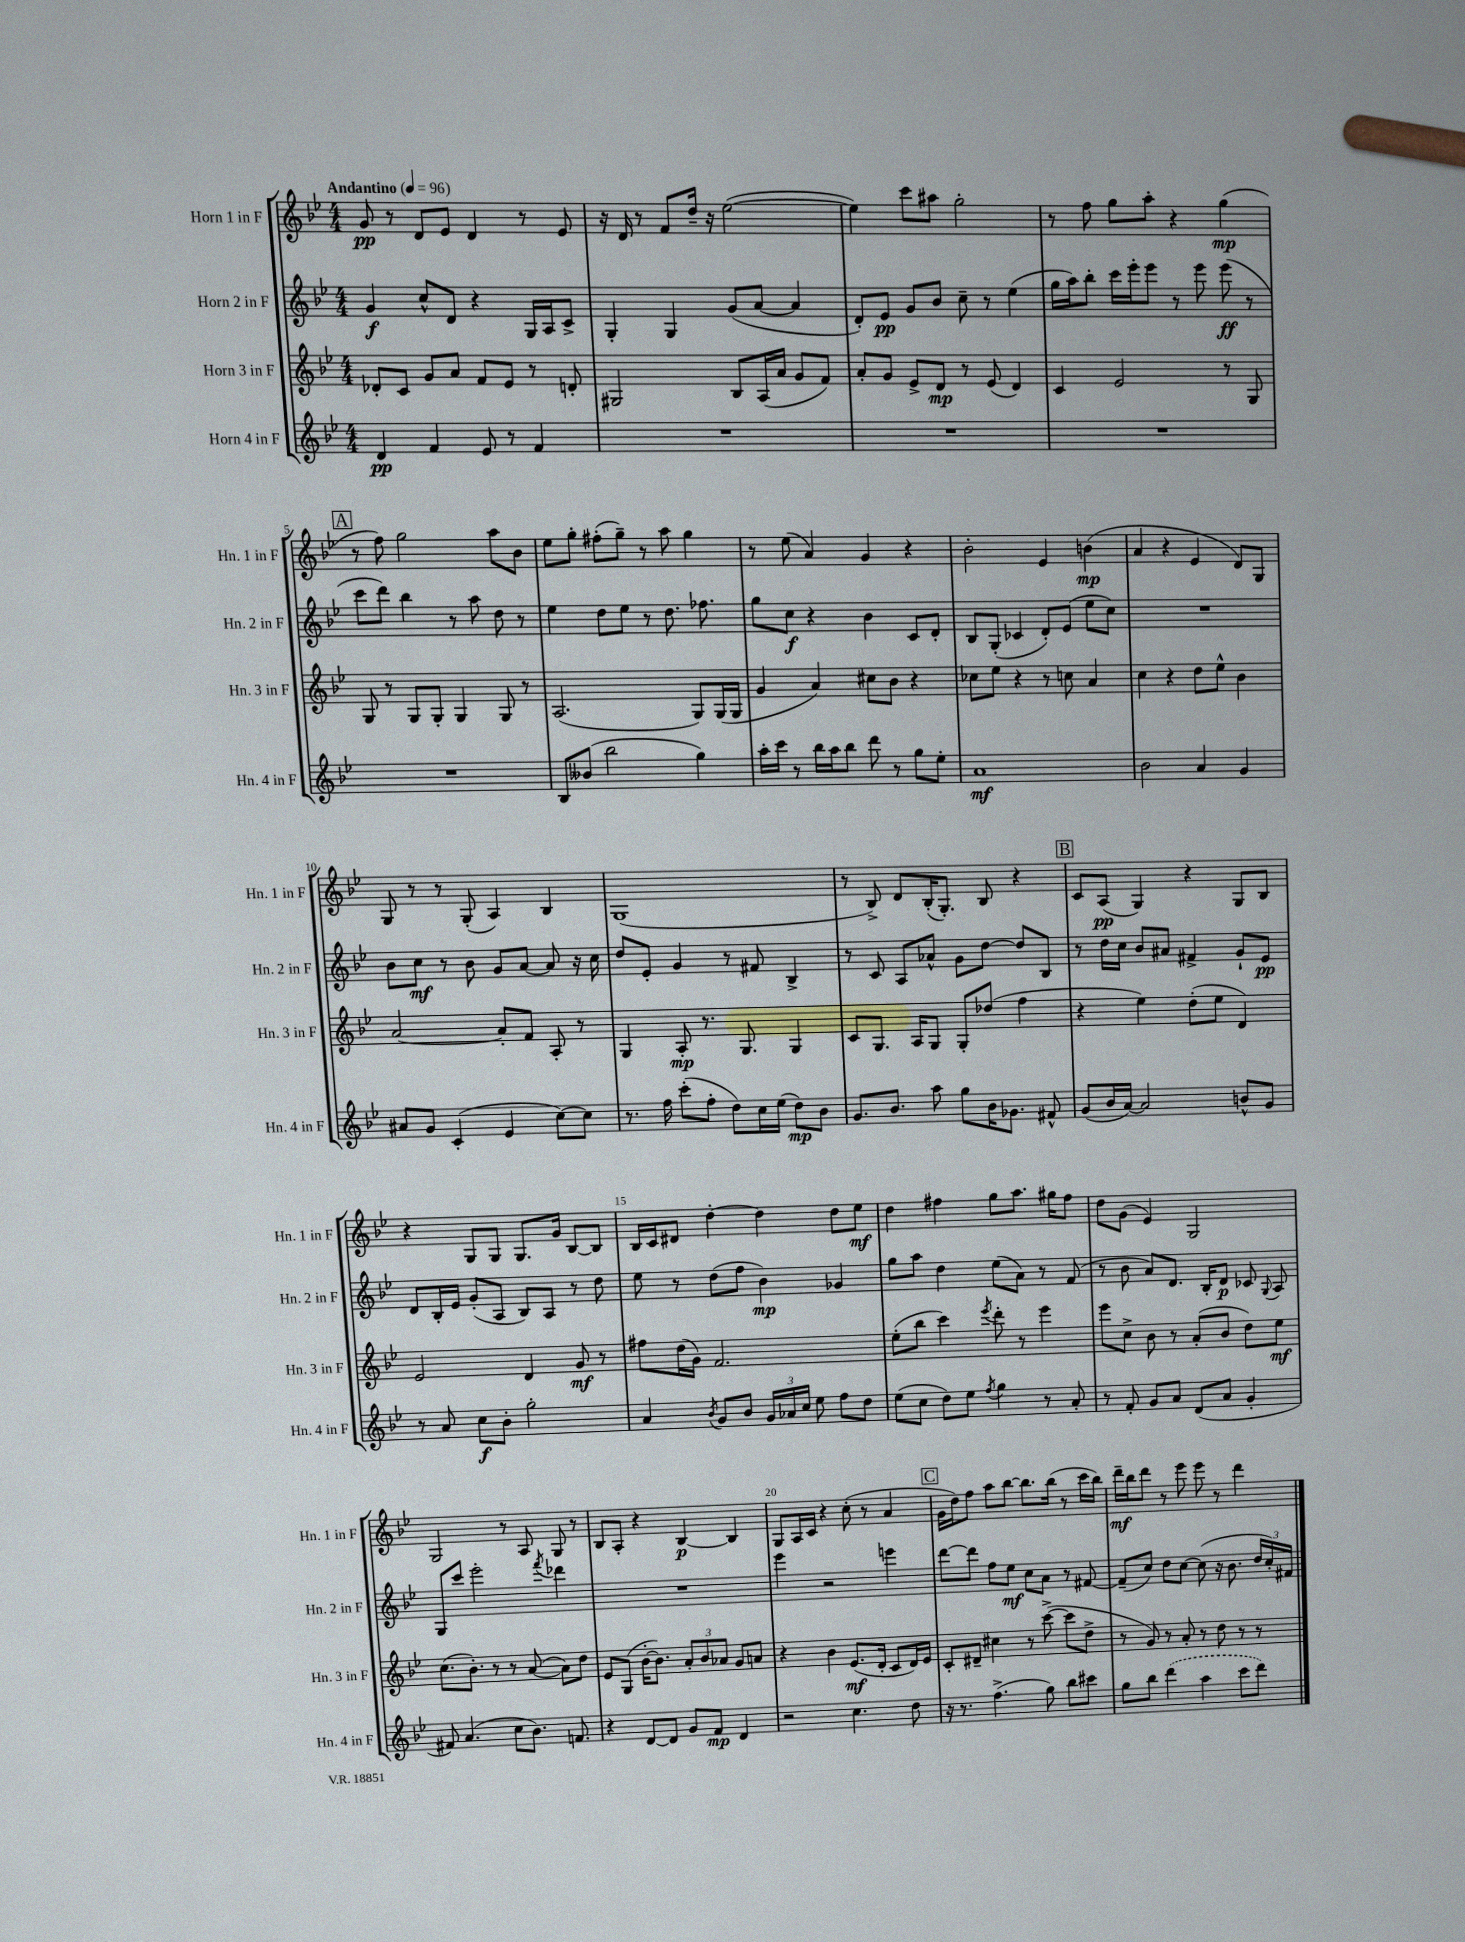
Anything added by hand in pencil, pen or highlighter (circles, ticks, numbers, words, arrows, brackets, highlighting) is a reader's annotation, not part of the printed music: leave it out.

**kern	**kern	**kern	**kern
*staff4	*staff3	*staff2	*staff1
*clefG2	*clefG2	*clefG2	*clefG2
*k[b-e-]	*k[b-e-]	*k[b-e-]	*k[b-e-]
*M4/4	*M4/4	*M4/4	*M4/4
*MM96	*MM96	*MM96	*MM96
4d/	8d-'/L	4g/	8g/
.	8c/J	.	8r
4f/	8g/L	8cc^^/L	8d/L
.	8a/J	8d/J	8e-/J
8e-/	8f/L	4r	4d/
8r	8e-/J	.	.
4f/	8r	16G/LL	8r
.	.	16A/J	.
.	8d'/	8c^/J	8e-/
=	=	=	=
1r	2G#/	4G'/	16r
.	.	.	16d/
.	.	.	8r
.	.	4G/	8f/L
.	.	.	16dd~/Jk
.	.	.	16r
.	8B-/L	(8g/L	([2ee-\
.	(16A/L	[8a/J	.
.	16a/JJ	.	.
.	8g/L	4a/]	.
.	8f/J)	.	.
=	=	=	=
1r	8a'/L	8d'/L)	4ee-\])
.	8g/J	8e-/J	.
.	8e-^/L	8g/L	8ccc\L
.	8d/J	8b-/J	8aa#\J
.	8r	8cc~\	2gg'\
.	(8e-/	8r	.
.	4d/)	(4ee-\	.
=	=	=	=
1r	4c/	16gg\LL	8r
.	.	16aa\J)	.
.	.	8bb-'\J	8ff\
.	2e-/	16ccc\LL	8gg\L
.	.	16eee-'\J	.
.	.	8eee-\J	8aa'\J
.	.	8r	4r
.	.	8eee-\	.
.	8r	(8eee-\	(4gg\
.	8G/	8r	.
=	=	=	=
1r	8G/	8ccc\L	8r
.	8r	8ddd\J)	8ff\)
.	8G/L	4bb-\	2gg\
.	8G'/J	.	.
.	4G/	8r	.
.	.	8aa\	.
.	8G/	8dd\	8aa\L
.	8r	8r	8b-\J
=	=	=	=
8B-/L	(2.A/	4ee-\	8ee-\L
(8b--/J	.	.	8gg'\J
2bb-\	.	8dd\L	(8ff#'\L
.	.	8ee-\J	8gg~\J)
.	.	8r	8r
.	.	8.dd\	8aa\
4gg\)	8G/L)	.	4gg\
.	.	8.ff-\	.
.	(16G/L	.	.
.	16G/JJ	.	.
=	=	=	=
16aa'\LL	4g/	8gg\L	8r
16ccc\JJ	.	.	.
8r	.	8cc\J	(8ee-\
16bb-\LL	4a/)	4r	4a/)
16aa\J	.	.	.
8bb-\J	.	.	.
8ddd\	8cc#\L	4b-\	4g/
8r	8b-\J	.	.
8gg\L	4r	8c/L	4r
8ee-'\J	.	8d'/J	.
=	=	=	=
1a	8cc-\L	8B-/L	2b-'\
.	8ee-\J	(8G'/J	.
.	4r	4c-/	.
.	8r	8d'/L)	4e-/
.	8cc\	(8e-/J	.
.	4a/	8ee-\L	(4b\
.	.	8cc\J)	.
=	=	=	=
2b-\	4cc\	1r	4a/
.	4r	.	4r
4a/	8dd\L	.	4e-/
.	8ee-^^\J	.	.
4g/	4b-\	.	8d/L)
.	.	.	8G/J
=	=	=	=
8a#/L	[2a/	8b-\L	8G/
8g/J	.	8cc\J	8r
(4c'/	.	8r	8r
.	.	8b-\	(8G'/
4e-/	8a'/]L	8g/L	4A/)
.	8f/J	[8a/J	.
[8cc\L)	8A'/	8a/]	4B-/
8cc\]J	8r	16r	.
.	.	16cc\	.
=	=	=	=
8.r	4G/	8dd/L	(1G
.	.	8e-'/J	.
16ff\	.	.	.
(8ccc'\L	8A'/	4g/	.
8ff'\J	8.r	.	.
8dd\L)	.	8r	.
.	8.G/	.	.
16cc\L	.	8f#/	.
(16ee-\JJ	.	.	.
8dd\L)	4G/	4B-^/	.
8b-\J	.	.	.
=	=	=	=
8.g/L	8c/L	8r	8r
.	8.G/J	8c/	8B-^/)
8.b-/J	.	.	.
.	.	8A/L	8d/L
.	16A/LK	.	.
8aa\	8G/J	8a-^^/J	(16B-'/K
.	.	.	8.G'/J)
8gg\L	8G'/L	8g\L	.
16b-\K	(8dd-/J	[8dd\J	8B-/
8.g-\J	.	.	.
.	4ff\	8dd/]L	4r
8f#^^/	.	8B-/J	.
=	=	=	=
(8g/L	4r	8r	8c/L
16b-/L	.	16dd\LL	(8A/J
[16a/JJ)	.	16cc\JJ	.
2a/]	4ee-\)	8b-/L	4G/)
.	.	8a#/J	.
.	(8dd'\L	4f#^/	4r
.	8ee-\J	.	.
8b^^/L	4d/)	8g`/L	8G/L
8g/J	.	8e-/J	8B-/J
=	=	=	=
8r	2e-/	8d/L	4r
8a/	.	16B-'/L	.
.	.	16e-/JJ	.
8cc\L	.	(8g'/L	8G/L
8b-'\J	.	8A/J	8G/J
2gg'\	4d/	8B-/L)	8.G/L
.	.	8A/J	.
.	.	.	16g/Jk
.	8g/	8r	[8B-/L
.	8r	8dd\	8B-/]J
=	=	=	=
4a/	8ff#\L	8ee-\	16B-/LL
.	.	.	16c/J
.	(16dd\L	8r	8d#/J
.	16g\JJ)	.	.
8qb-/	.	.	.
8g/L	2.f/	(8dd\L	[4dd'\
8b-/J	.	8ff\J	.
24g/LL	.	4b-\)	4dd\]
24a-/	.	.	.
24cc/JJ	.	.	.
8ee-\	.	.	.
8ff\L	.	4g-/	8dd\L
8dd\J	.	.	8ee-\J
=	=	=	=
(8ee-\L	(8ee-'\L	8gg\L	4dd\
8cc\J	8bb-\J	8aa\J	.
8dd\L)	4ccc\)	4dd\	4ff#\
8ee-\J	.	.	.
8qff/	8qeee-/	.	.
4gg\	8ddd'\	(8ee-\L	8gg\L
.	8r	8a\J)	8.aa\J
8r	4eee-\	8r	.
.	.	.	16gg#\LK
8a'/	.	(8f/	8ff#\J
=	=	=	=
8r	8eee-\L	8r	8dd\L
8f'/	8cc^\J	8b-\	(8g\J
8g/L	8b-\	8a/L)	4e-/)
8a/J	8r	8.d/J	.
(8d/L	(8a'/L	.	2G/
.	.	16B-'/LK	.
8a/J	8b-/J	8d/J	.
4g'/	8dd\L)	8c-/	.
.	.	8qqG/	.
.	8ee-\J	8A/	.
=	=	=	=
8f#/)	(8.cc\L	8G/L	2G/
(4.a/	.	8ccc/J	.
.	8.b-'\J)	.	.
.	.	2eee-'\	.
.	8r	.	.
8cc\L	8r	.	8r
8.b-\J)	([8a/	.	8A/
.	.	8qfff/	.
.	8a\]L)	4ddd-\	8G/
8.f/	.	.	.
.	8dd\J	.	8r
=	=	=	=
4r	8e-/L	1r	8B-/L
.	(8G/J	.	8A'/J
[8d/L	[16b-'\LK	.	4r
.	8.b-\]J)	.	.
8d/]J	.	.	.
8g/L	12a'/L	.	[4B-/
.	12b-/	.	.
8f/J	.	.	.
.	12a-/J	.	.
4d/	8g/L	.	4B-/]
.	8a/J	.	.
=	=	=	=
2r	4r	4eee-\	8G/L
.	.	.	16A/L
.	.	.	16c/JJ
.	4b-\	2r	4r
4.cc\	(8.e-/L	.	(8cc'\
.	.	.	8r
.	16d'/Jk	.	.
.	8c/L	4eee\	4a/
8dd\	16d/L)	.	.
.	16e-/JJ	.	.
=	=	=	=
16r	8c'/L	[8ddd\L	16g\LL
8.r	.	.	16dd\J)
.	8d#~/J	8ddd\]J	8ff\J
(4.ff^\	4cc#\	8ff\L	8aa\L
.	.	8ee-\J	[8bb-\J
.	8r	8cc\L	8.bb-\]L
8gg\)	([8ccc^\	8a\J	.
.	.	.	(16bb-\Jk
8bb-\L	8ccc\]L	8r	8r
8ccc#\J	8dd^\J	[8f#/	16ccc\LL
.	.	.	16bb-\JJ)
=	=	=	=
8gg\L	8r	(8f#~/]L	16ddd~\LL
.	.	.	16bb-\J
8bb-\J	8g/)	8cc/J)	8ddd\J
(4ddd\	8r	8dd\L	8r
.	8a'/	[8cc\J	8eee-\
4aa\	8r	(8cc\]	8eee-\
.	8dd\	16r	8r
.	.	8.b-\	.
8ccc\L	8r	.	4ddd\
8ddd\J)	8r	24dd/LL	.
.	.	24cc'/)	.
.	.	24f#/JJ	.
==	==	==	==
*-	*-	*-	*-
